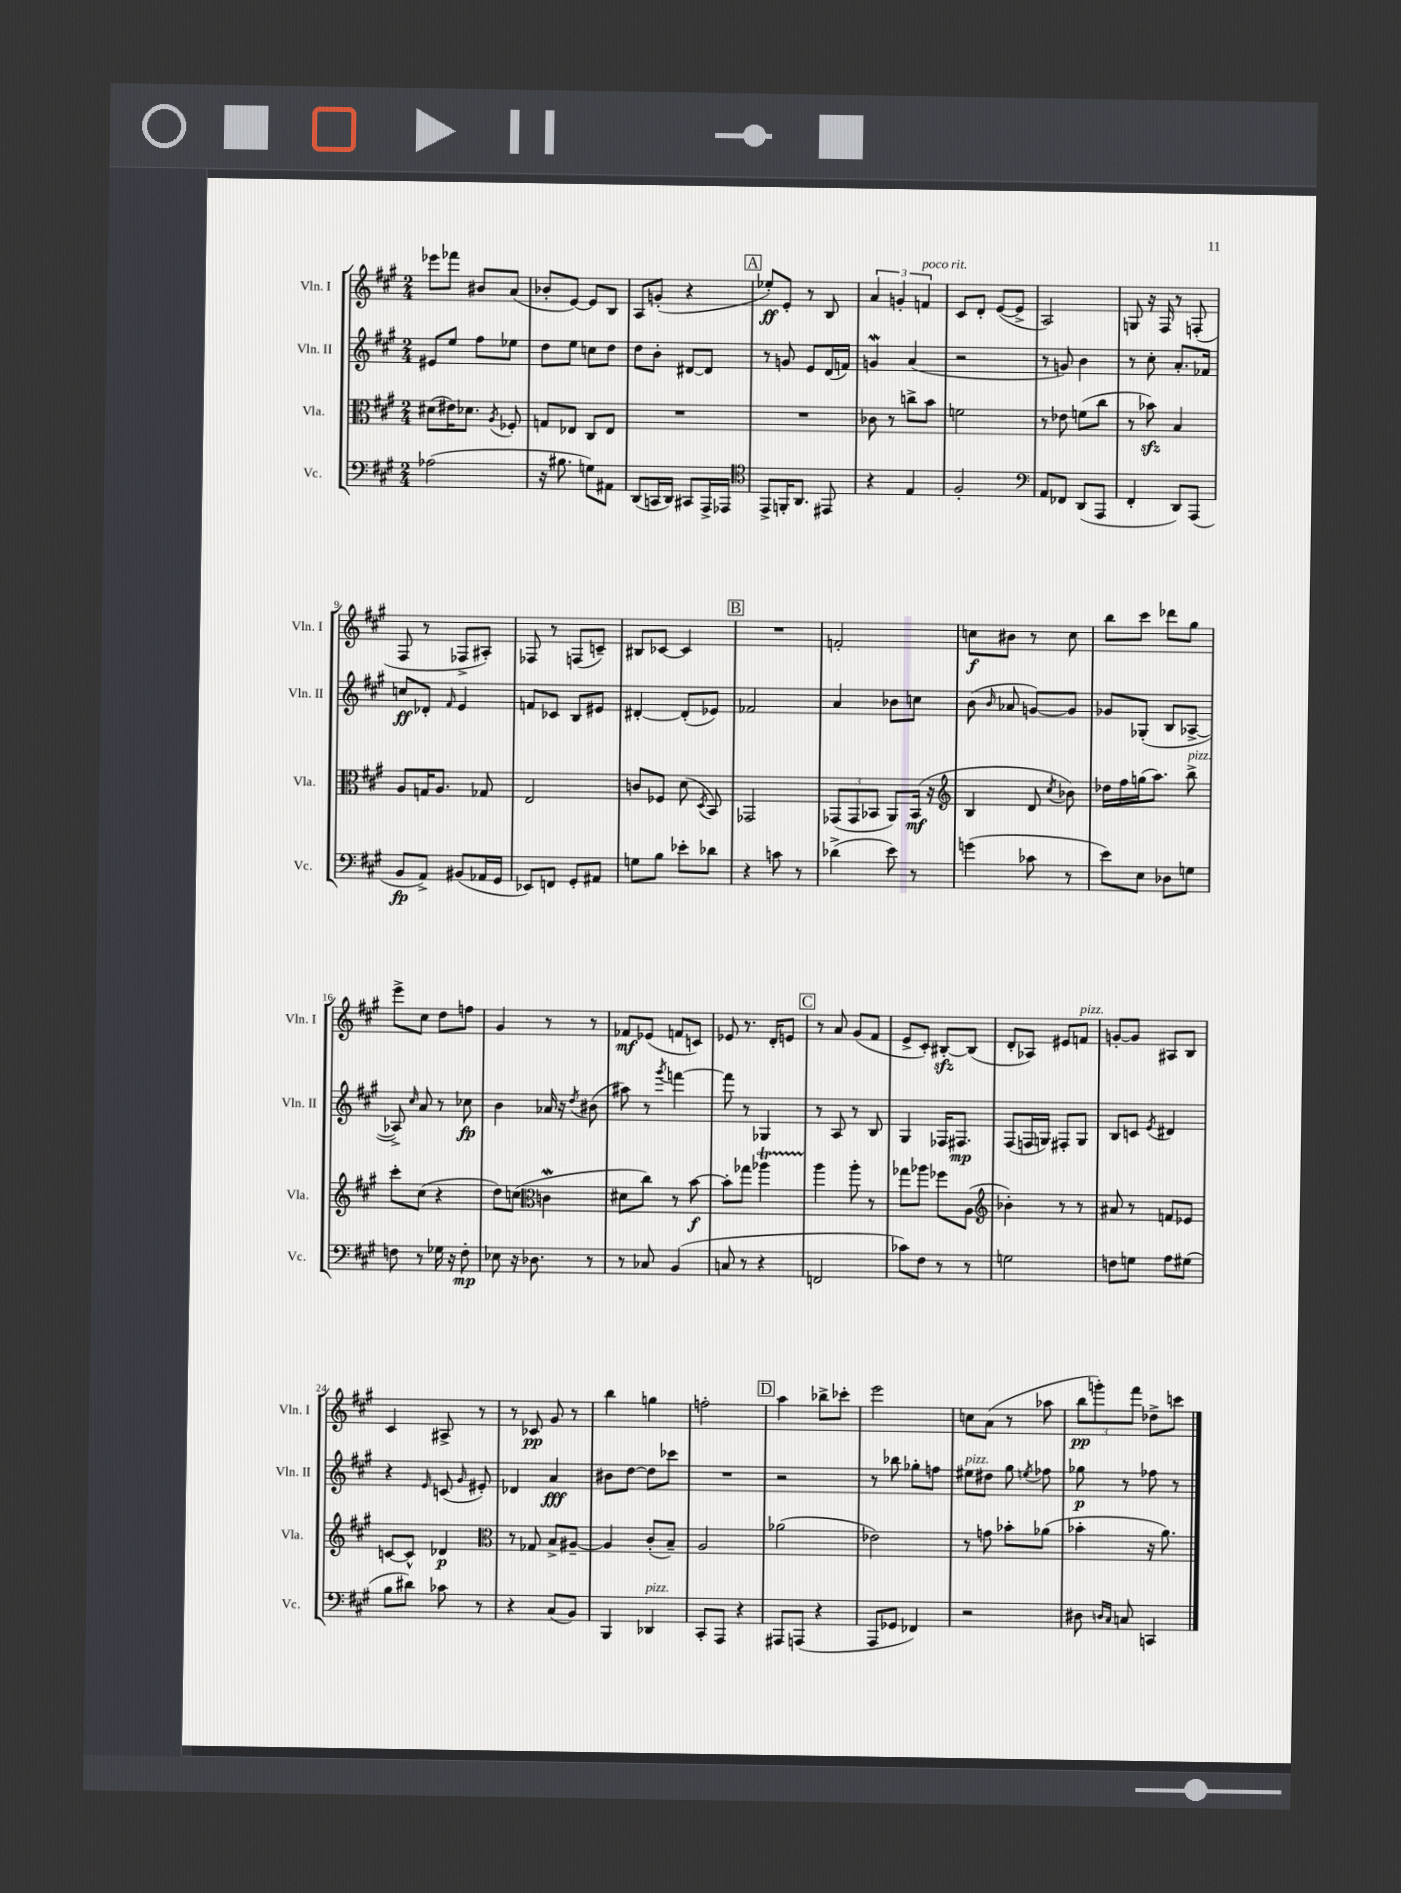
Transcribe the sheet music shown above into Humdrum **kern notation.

**kern	**kern	**kern	**kern
*staff4	*staff3	*staff2	*staff1
*clefF4	*clefC3	*clefG2	*clefG2
*k[f#c#g#]	*k[f#c#g#]	*k[f#c#g#]	*k[f#c#g#]
*M2/4	*M2/4	*M2/4	*M2/4
(2A-	(8d#	8e#	8eee-
.	16e#)	8ee	8fff-
.	8.d-	.	.
.	.	8ff#	8b#
.	8qA	.	.
.	8F-'	8ee-	(8a
=	=	=	=
16r	8G	8dd	8b-'
8.B#	.	.	.
.	8E-	8ee	[8e)
8G)	8C#	8cc	8e]
8AA#	8E-	8dd	8B
=	=	=	=
(8DD	2r	8dd	8A
16CC	.	8b'	(8g'
16DD)	.	.	.
8CC#	.	[8d#	4r
16AAA^	.	8d#]	.
16AAA-	.	.	.
=	=	=	=
*clefC4	*	*	*
8EE^	2r	8r	8ee-')
16FF'	.	8g	8e'
8.AA	.	.	.
.	.	8e	8r
8EE#	.	(16d	8B
.	.	16f)	.
=	=	=	=
4r	8c-	4g	6a
.	8r	.	.
.	.	.	6g'
4E	8cc^	(4a	.
.	.	.	6f
.	8b	.	.
=	=	=	=
2F#'	2f	2r	8c#
.	.	.	8d'
.	.	.	([8e
.	.	.	8e^]
=	=	=	=
*clefF4	*	*	*
8AA	8r	8r	2A)
8FF-	8e-	8g)	.
(8DD	(8f	4b	.
8AAA	8cc#	.	.
=	=	=	=
4FF#'	8r	8r	8G
.	8b-)	8cc#'	16r
.	.	.	16F#
8DD)	4B	8.a'	8r
(8AAA	.	.	(8F'
.	.	16f-	.
=	=	=	=
8BB	8A	8cc	8F#
8AA^)	16G	8d-'	8r
.	8.A	.	.
.	.	16qqf#	.
(8BB#	.	4e	8F-^
16AA-	8G-	.	8A#')
16GG#	.	.	.
=	=	=	=
8EE-)	2E	8f	8F-
8FF	.	8c-	8r
8GG#'	.	8B	(8F
8AA#	.	8e#	8c~)
=	=	=	=
8G	8c	[4d#'	8B#
8B	8F-	.	[8c-
8e-'	(8d	(8d#']	4c-]
.	8qD	.	.
8d-	8BB)	8e-)	.
=	=	=	=
4r	2GG-	2f-	2r
8c	.	.	.
8r	.	.	.
=	=	=	=
(4d-^	(12GG-	4a	2f'
.	12GG-	.	.
.	12BB-	.	.
8e)	8AA)	8b-	.
8r	(16BB-	8cc	.
.	16r	.	.
=	=	=	=
*	*clefG2	*	*
(4g	4B	(8b	8cc
.	.	16qqb	.
.	.	8a-	8b#
8c-	8d	[8g)	8r
.	8qcc#	.	.
8r	8b-)	8g]	8cc
=	=	=	=
8e)	16dd-	8g-	8bb
.	16ff#	.	.
8E	(16gg	(8G-'	8ccc#
.	8.aa)	.	.
8D-	.	8B	8ddd-
8G	8bb^	[8A-^	8gg#
=	=	=	=
8F	8ccc#'	8A-^])	8eee^
.	.	16qqcc#	.
8r	(8cc#	8a	8cc#
16G-	4r	8r	8dd
16r	.	.	.
8F'	.	8cc-	8ff
=	=	=	=
8E-	8dd)	4b	4g#
16r	(8cc	.	.
8.D-	.	.	.
*	*clefC3	*	*
.	4c	16a-	8r
.	.	16r	.
.	.	8qdd	.
8r	.	(8b#	8r
=	=	=	=
8r	8d#	8aa#)	8f-
8C-	8cc#)	8r	(8e-
.	.	8qggg#	.
(4BB	8r	[4fff	8f
.	[8b	.	8c)
=	=	=	=
8C	8b']	8fff]	8e-
8r	8gg-	8r	8.r
4r	4aa-	4G-	.
.	.	.	16d'
.	.	.	8e
=	=	=	=
2FF	4aa	8r	8r
.	.	8A	8a
.	8aa'	8r	(8g#
.	8r	8B	8f#
=	=	=	=
8c-)	8gg-	4G#	8e^
8F#	8aa-	.	8c#')
8r	8ff-	16F-	[8B#'
.	.	8.F#	.
8r	(8A	.	(8B#]
=	=	=	=
*	*clefG2	*	*
2G	4b-')	(8F#	8d'
.	.	16F	8A-)
.	.	16G)	.
.	8r	8F#'	8e#
.	8r	8G	8f
=	=	=	=
8F	8a#	8B	[8g'
8G	8r	8c	8g]
.	.	8qe	.
8A	8f	4d#	8A#
(8G#	8e-	.	8B
=	=	=	=
8B	[8c	4r	4c#
8d#)	8c^^]	.	.
.	.	16qqe	.
8c-	4d-	(8c	8A#^
.	.	16qqg#	.
8r	.	8e#')	8r
=	=	=	=
*	*clefC3	*	*
4r	8r	4d-	8r
.	8G-	.	8c-
(8C#	8B^	4a	8g#
8BB)	[8A#~	.	8r
=	=	=	=
4BBB	4A#]	8b#	4bb
.	.	[8dd	.
4DD-	(8c#'	8dd]	4gg
.	8B~)	8ccc-	.
=	=	=	=
8CC#'	2A	2r	2ff'
8AAA	.	.	.
4r	.	.	.
=	=	=	=
8AAA#	(2a-	2r	4aa
(8AAA	.	.	.
4r	.	.	8bb-^
.	.	.	8ccc-'
=	=	=	=
8AAA	2e-)	8r	2eee
8GG-	.	8bb-	.
4FF-)	.	8gg-'	.
.	.	8ff	.
=	=	=	=
2r	8r	8ee#	8cc
.	8g	8dd#	(8a
.	8b-'	8gg#	8r
.	.	8qee	.
.	(8a-	8ff-	8aa-
=	=	=	=
8D#	4b-'	8gg-	12bb
.	.	.	12ggg')
16qqD	.	.	.
16qqC#	.	.	.
8C	.	8r	.
.	.	.	12fff#
4CC	16r	8ff-	8dd-^
.	8.a)	.	.
.	.	8r	8ccc
==	==	==	==
*-	*-	*-	*-
